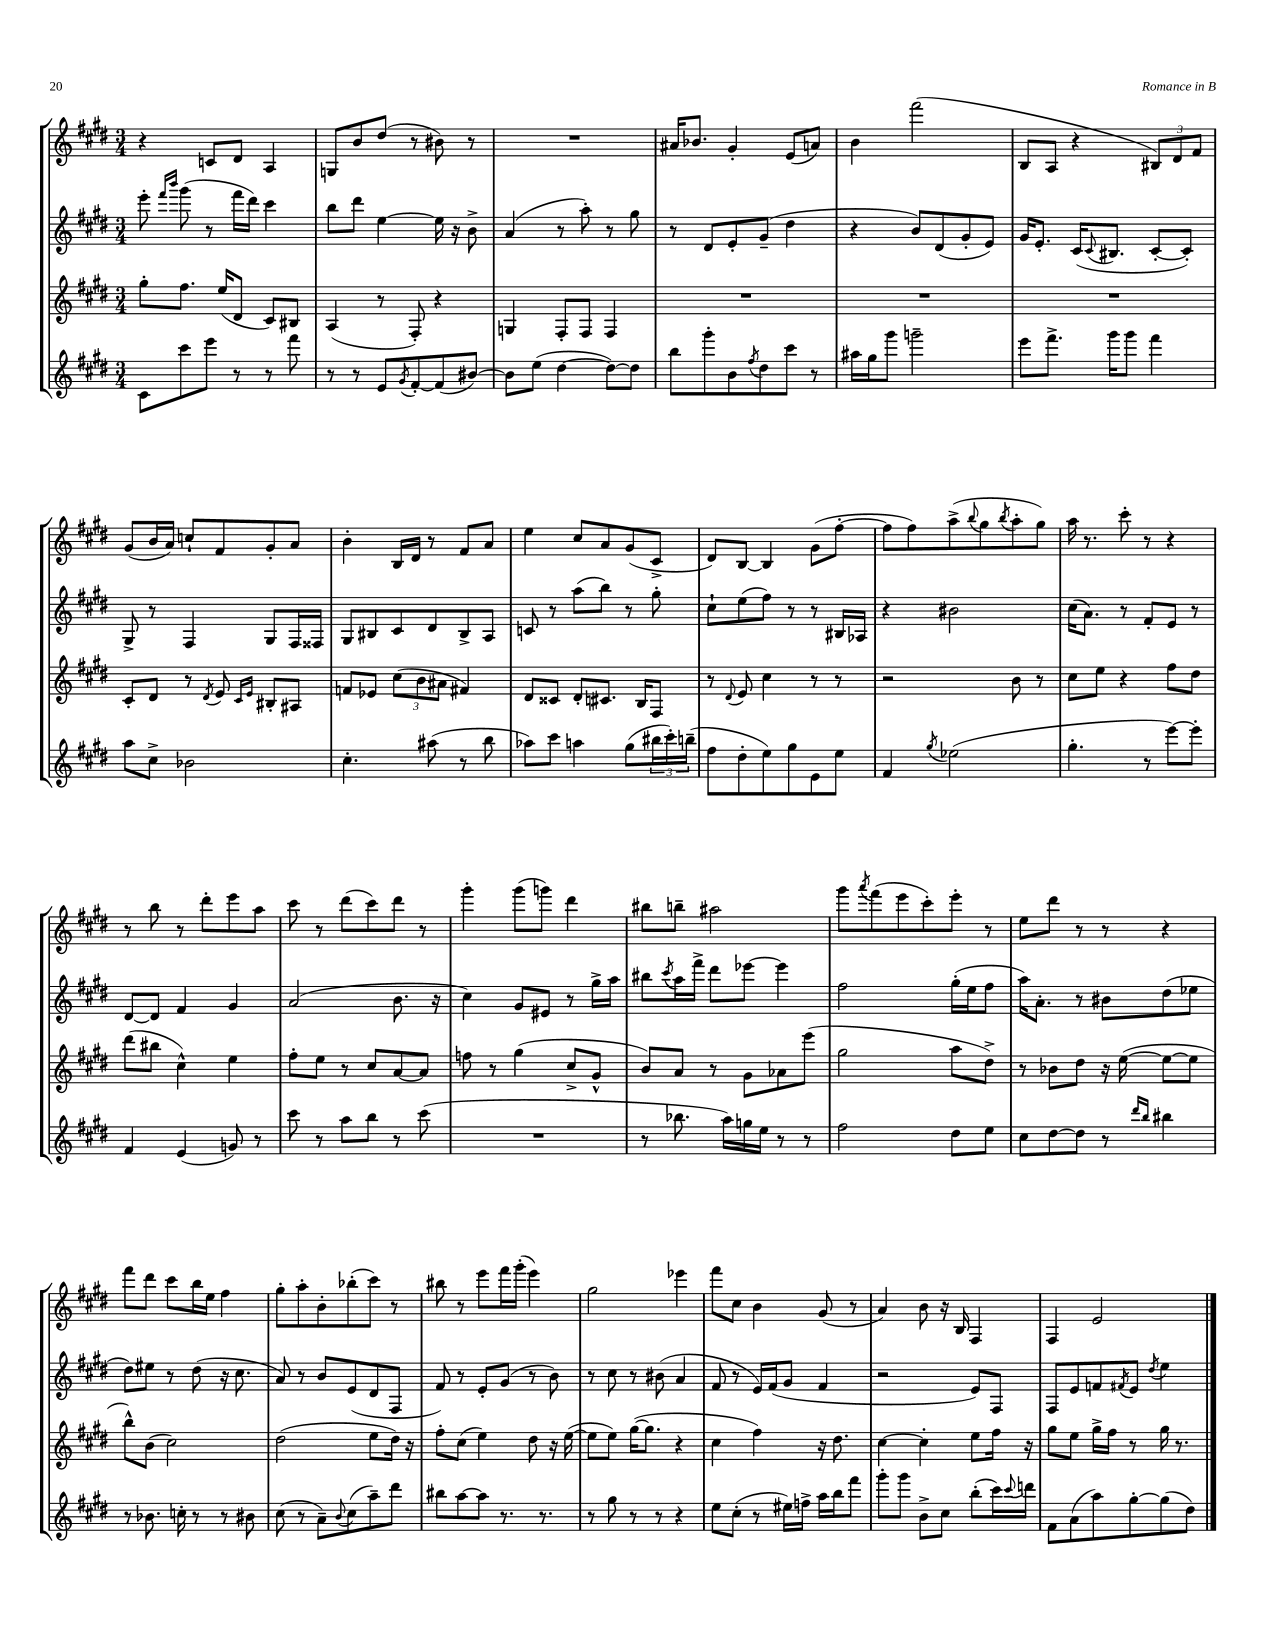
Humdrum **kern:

**kern	**kern	**kern	**kern
*staff4	*staff3	*staff2	*staff1
*clefG2	*clefG2	*clefG2	*clefG2
*k[f#c#g#d#]	*k[f#c#g#d#]	*k[f#c#g#d#]	*k[f#c#g#d#]
*M3/4	*M3/4	*M3/4	*M3/4
8c#	8gg#'	8eee'	4r
.	.	16qqfff#	.
.	.	16qqbbb	.
8ccc#	8.ff#	(8ggg#	.
8eee	.	8r	8c
.	(16ee	.	.
8r	8d#	16fff#	8d#
.	.	16ddd#)	.
8r	8c#)	4ccc#	4A
8fff#	8B#	.	.
=	=	=	=
8r	(4A	8bb	8G
8r	.	8ddd#	8b
8e	8r	[4ee	(8dd#
8qg#	.	.	.
[8f#'	8F#')	.	8r
(8f#]	4r	16ee]	8b#)
.	.	16r	.
[8b#)	.	8b^	8r
=	=	=	=
8b#]	4G	(4a	2.r
(8ee	.	.	.
[4dd#	8F#'	8r	.
.	8F#	8aa')	.
8dd#_)	4F#	8r	.
8dd#]	.	8gg#	.
=	=	=	=
8bb	2.r	8r	16a#
.	.	.	8.b-
8ggg#'	.	8d#	.
8b	.	8e'	4g#'
8qff#	.	.	.
8dd#	.	(8g#~	.
8ccc#	.	4dd#	(8e
8r	.	.	8a)
=	=	=	=
16aa#	2.r	4r	4b
16gg#	.	.	.
8ggg#	.	.	.
2ggg~	.	8b)	(2fff#
.	.	(8d#	.
.	.	8g#'	.
.	.	8e)	.
=	=	=	=
8eee	2.r	16g#	8B
.	.	8.e'	.
8.fff#^	.	.	8A
.	.	(16c#	4r
.	.	8qqc#	.
16ggg#	.	8.B#	.
8ggg#	.	.	.
4fff#	.	[8c#'	12B#)
.	.	.	12d#
.	.	8c#'])	.
.	.	.	12f#
=	=	=	=
8aa	8c#'	8G#^	(8g#
8cc#^	8d#	8r	16b
.	.	.	16a)
2b-	8r	4F#	8cc`
.	8qd#	.	.
.	8e	.	8f#
.	16qqc#	.	.
.	16qqe	.	.
.	8B#'	8G#	8g#'
.	8A#	16F#	8a
.	.	16F##	.
=	=	=	=
4.cc#'	8f	8G#	4b'
.	8e-	8B#	.
.	(12cc#	8c#	16B
.	.	.	16d#
.	12b	.	.
(8aa#	.	8d#	8r
.	12a#	.	.
8r	4f#)	8B#^	8f#
8bb	.	8A	8a
=	=	=	=
8aa-)	8d#	8c	4ee
8ccc#	8c##	8r	.
4aa	8d#'	(8aa	8cc#
.	8.c#	8bb)	8a
(8gg#	.	8r	(8g#
.	16B	.	.
24bb#	8F#	8gg#'	8c#^
24ccc#')	.	.	.
(24bb~	.	.	.
=	=	=	=
8ff#	8r	8cc#`	8d#)
.	8qqd#	.	.
8dd#'	8e	(8ee	[8B
8ee)	4cc#	8ff#)	4B]
8gg#	.	8r	.
8e	8r	8r	(8g#
8ee	8r	16B#	[8ff#'
.	.	16A-	.
=	=	=	=
4f#	2r	4r	8ff#]
.	.	.	8ff#)
8qgg#	.	.	.
(2ee-	.	2b#	(8aa^
.	.	.	8qqbb
.	.	.	8gg#
.	.	.	8qbb
.	8b	.	8aa'
.	8r	.	8gg#)
=	=	=	=
4.gg#'	8cc#	(16cc#	16aa
.	.	8.a)	8.r
.	8ee	.	.
.	4r	8r	8ccc#'
8r	.	8f#'	8r
[8eee)	8ff#	8e	4r
8eee']	8dd#	8r	.
=	=	=	=
4f#	(8ddd#	[8d#	8r
.	8bb#	8d#]	8bb
(4e	4cc#^^)	4f#	8r
.	.	.	8ddd#'
8g)	4ee	4g#	8eee
8r	.	.	8aa
=	=	=	=
8ccc#	8ff#'	(2a	8ccc#
8r	8ee	.	8r
8aa	8r	.	(8ddd#
8bb	8cc#	.	8ccc#)
8r	[8a	8.b	8ddd#
(8ccc#	8a]	.	8r
.	.	16r	.
=	=	=	=
2.r	8ff	4cc#)	4ggg#'
.	8r	.	.
.	(4gg#	8g#	(8ggg#
.	.	8e#	8ggg)
.	8cc#^	8r	4ddd#
.	8g#^^	16gg#^	.
.	.	16aa	.
=	=	=	=
8r	8b)	8bb#	8bb#
.	.	8qccc#	.
8.bb-	8a	16aa	8bb~
.	.	16fff#^	.
.	8r	8ddd#	2aa#
16aa)	.	.	.
16gg	8g#	[8eee-	.
16ee	.	.	.
8r	8a-	4eee-]	.
8r	(8eee	.	.
=	=	=	=
2ff#	2gg#	2ff#	8ggg#
.	.	.	8qaaa
.	.	.	(8fff#
.	.	.	8eee
.	.	.	8ccc#')
8dd#	8aa	(16gg#'	8eee'
.	.	16ee	.
8ee	8dd#^)	8ff#	8r
=	=	=	=
8cc#	8r	16aa)	8ee
.	.	8.a'	.
[8dd#	8b-	.	8ddd#
8dd#]	8dd#	8r	8r
8r	16r	8b#	8r
.	([16ee	.	.
16qqddd#	.	.	.
16qqbb	.	.	.
4bb#	8ee_	(8dd#	4r
.	8ee]	8ee-	.
=	=	=	=
8r	8bb^^)	8dd#)	8fff#
8.b-	(8b	8ee#	8ddd#
.	2cc#)	8r	8ccc#
16cc'	.	.	.
8r	.	(8dd#	16bb
.	.	.	16ee
8r	.	16r	4ff#
.	.	8.cc#	.
8b#	.	.	.
=	=	=	=
(8cc#	(2dd#	8a)	8gg#'
8r	.	8r	8aa'
8a~)	.	8b	8b'
8qqb	.	.	.
(8cc#	.	(8e	(8bb-'
8aa~)	8ee	8d#	8ccc#)
8ddd#	16dd#)	8F#	8r
.	16r	.	.
=	=	=	=
8bb#	8ff#'	8f#)	8bb#
[8aa	(8cc#	8r	8r
8aa]	4ee)	8e'	8eee
8.r	.	(8g#	16fff#
.	.	.	(16ggg#'
.	8dd#	8r	4eee)
8.r	.	.	.
.	16r	8b)	.
.	([16ee	.	.
=	=	=	=
8r	8ee]	8r	2gg#
8gg#	8ee)	8cc#	.
8r	([16gg#	8r	.
.	8.gg#]	.	.
8r	.	(8b#	.
4r	4r	4a	4eee-
=	=	=	=
8ee	4cc#	8f#	8fff#
(8cc#'	.	8r	8cc#
8r	4ff#)	16e)	4b
.	.	(16f#	.
16ee#)	.	8g#	.
16ff^	.	.	.
16aa	16r	4f#	(8g#
16bb	8.dd#	.	.
8fff#	.	.	8r
=	=	=	=
8ggg#'	[4cc#	2r	4a)
8ggg#	.	.	.
8b^	4cc#']	.	8b
8cc#	.	.	16r
.	.	.	16B
(8bb'	8ee	8e)	4F#
16ccc#)	16ff#	8F#	.
8qqccc#	.	.	.
16ddd	16r	.	.
=	=	=	=
8f#	8gg#	8F#	4F#
(8a	8ee	8e	.
8aa)	16gg#^	8f	2e
.	16ff#	.	.
.	.	8qf#	.
[8gg#'	8r	8e	.
.	.	8qdd#	.
(8gg#]	16gg#	4ee	.
.	8.r	.	.
8dd#)	.	.	.
==	==	==	==
*-	*-	*-	*-
